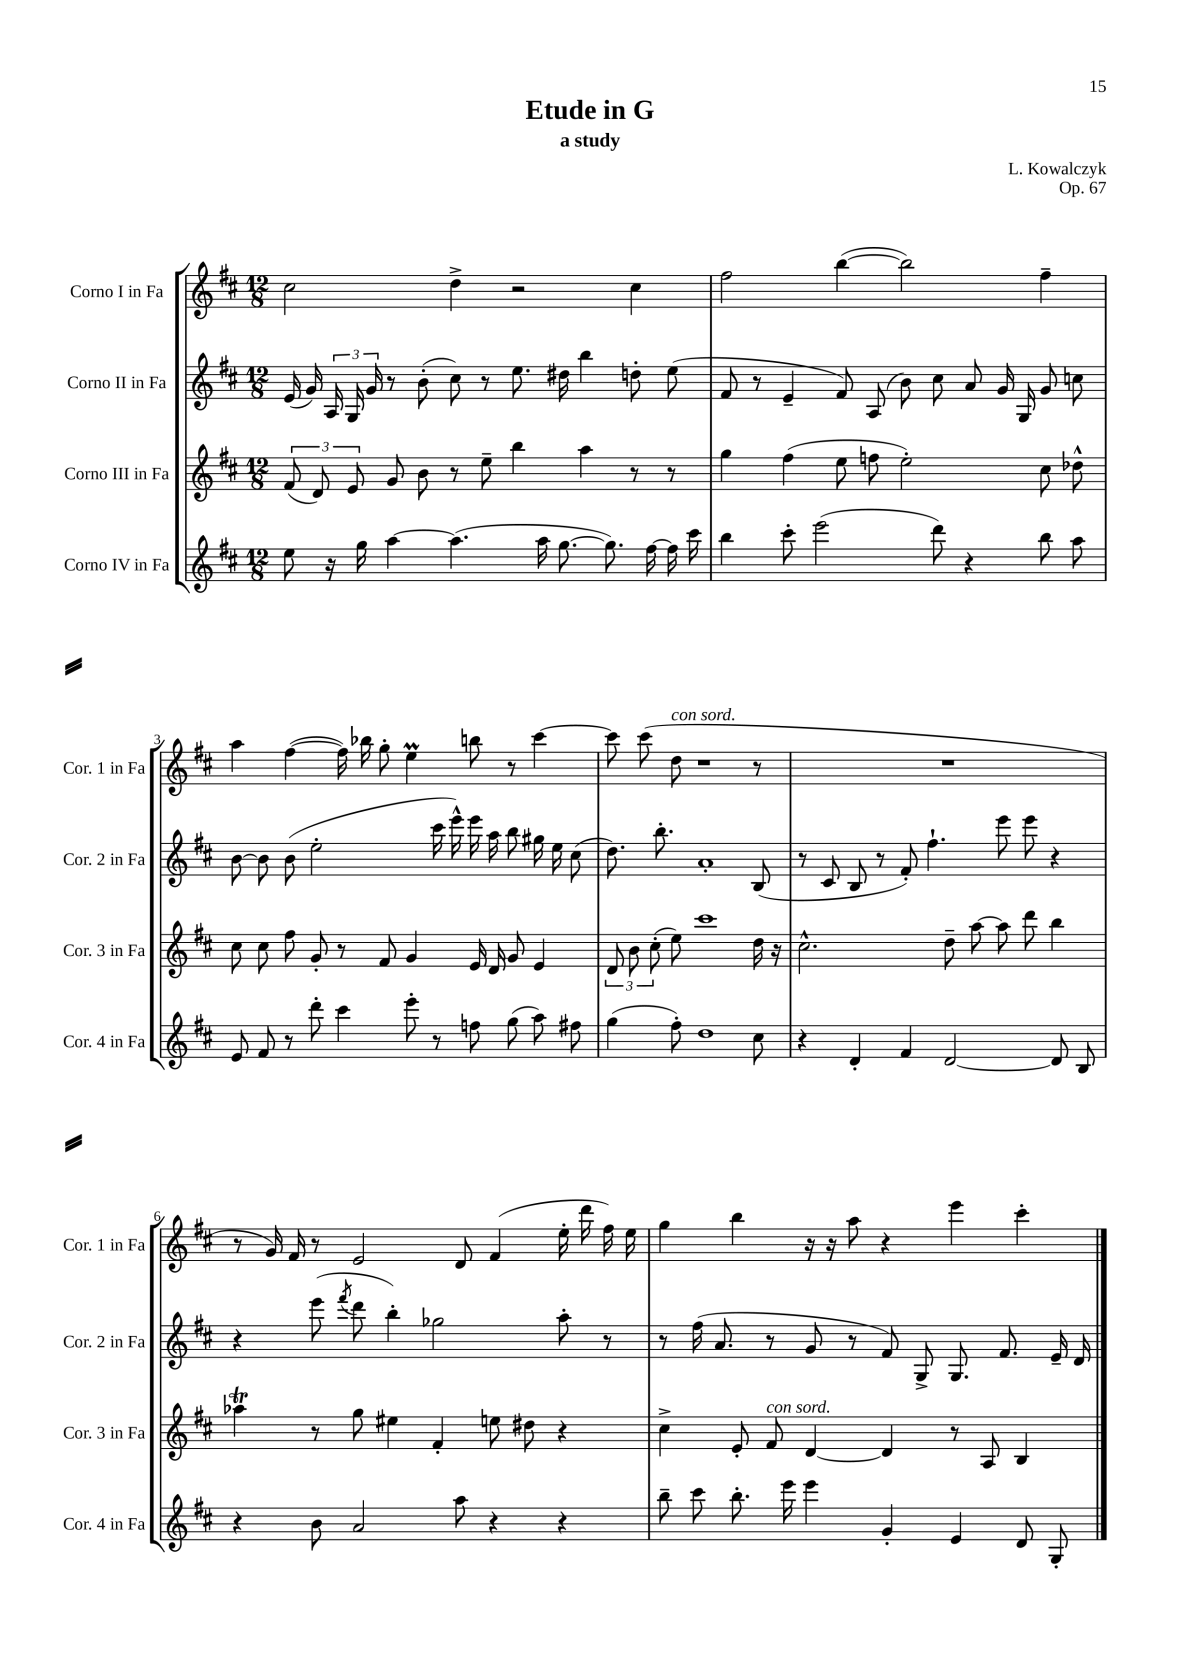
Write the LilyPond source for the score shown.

\header { title = "Etude in G" composer = "L. Kowalczyk" subtitle = "a study" opus = "Op. 67" }
<<
\new StaffGroup <<
\new Staff = "s0" \with { instrumentName = "Corno I in Fa" shortInstrumentName = "Cor. 1 in Fa" } {
    \clef treble \key d \major \numericTimeSignature \time 12/8
    \autoBeamOff cis''2 d''4-> r2 cis''4 |
    fis''2 b''4~( b''2) fis''4-- |
    a''4 fis''4~( fis''16) bes''16 g''8-. e''4\prall b''8 r8 cis'''4~ |
    cis'''8 cis'''8( d''8^\markup { \italic "con sord." } r1 r8 |
    R1. |
    r8 g'16) fis'16 r8 e'2 d'8 fis'4( e''16-. d'''16 fis''16) e''16 |
    g''4 b''4 r16 r16 a''8 r4 e'''4 cis'''4-. \bar "|." |
}
\new Staff = "s1" \with { instrumentName = "Corno II in Fa" shortInstrumentName = "Cor. 2 in Fa" } {
    \clef treble \key d \major \numericTimeSignature \time 12/8
    \autoBeamOff e'16( g'16) \tuplet 3/2 { a16 g16 g'16 } r8 b'8-.( cis''8) r8 e''8. dis''16 b''4 d''8-. e''8( |
    fis'8 r8 e'4-- fis'8) a8( b'8) cis''8 a'8 g'16 g16 g'8 c''8 |
    b'8~ b'8 b'8( e''2-. cis'''16 e'''16-^) e'''16 a''16 b''8 gis''16 e''16 cis''8( |
    d''8.) b''8.-. a'1-. b8( |
    r8 cis'8 b8 r8 fis'8-.) fis''4.-! e'''8 e'''8 r4 |
    r4 e'''8( \acciaccatura { fis'''8 } d'''8 b''4-.) ges''2 a''8-. r8 |
    r8 fis''16( a'8. r8 g'8 r8 fis'8) g8-> g8. fis'8. e'16-- d'16 \bar "|." |
}
\new Staff = "s2" \with { instrumentName = "Corno III in Fa" shortInstrumentName = "Cor. 3 in Fa" } {
    \clef treble \key d \major \numericTimeSignature \time 12/8
    \autoBeamOff \tuplet 3/2 { fis'8( d'8) e'8 } g'8 b'8 r8 e''8-- b''4 a''4 r8 r8 |
    g''4 fis''4( e''8 f''8 e''2-.) cis''8 des''8-^ |
    cis''8 cis''8 fis''8 g'8-. r8 fis'8 g'4 e'16 d'16 g'8 e'4 |
    \tuplet 3/2 { d'8 b'8 cis''8-.( } e''8) cis'''1 d''16 r16 |
    cis''2.-^ d''8-- a''8~ a''8 d'''8 b''4 |
    aes''4\trill r8 g''8 eis''4 fis'4-. e''8 dis''8 r4 |
    cis''4-> e'8-. fis'8^\markup { \italic "con sord." } d'4~ d'4 r8 a8 b4 \bar "|." |
}
\new Staff = "s3" \with { instrumentName = "Corno IV in Fa" shortInstrumentName = "Cor. 4 in Fa" } {
    \clef treble \key d \major \numericTimeSignature \time 12/8
    \autoBeamOff e''8 r16 g''16 a''4~ a''4.( a''16 g''8.~ g''8.) fis''16~ fis''16 cis'''16 |
    b''4 cis'''8-. e'''2( d'''8) r4 b''8 a''8 |
    e'8 fis'8 r8 d'''8-. cis'''4 e'''8-. r8 f''8 g''8( a''8) fis''8 |
    g''4( fis''8-.) d''1 cis''8 |
    r4 d'4-. fis'4 d'2~ d'8 b8 |
    r4 b'8 a'2 a''8 r4 r4 |
    b''8-- cis'''8 b''8.-. e'''16 e'''4 g'4-. e'4 d'8 g8-. \bar "|." |
}
>>
>>
